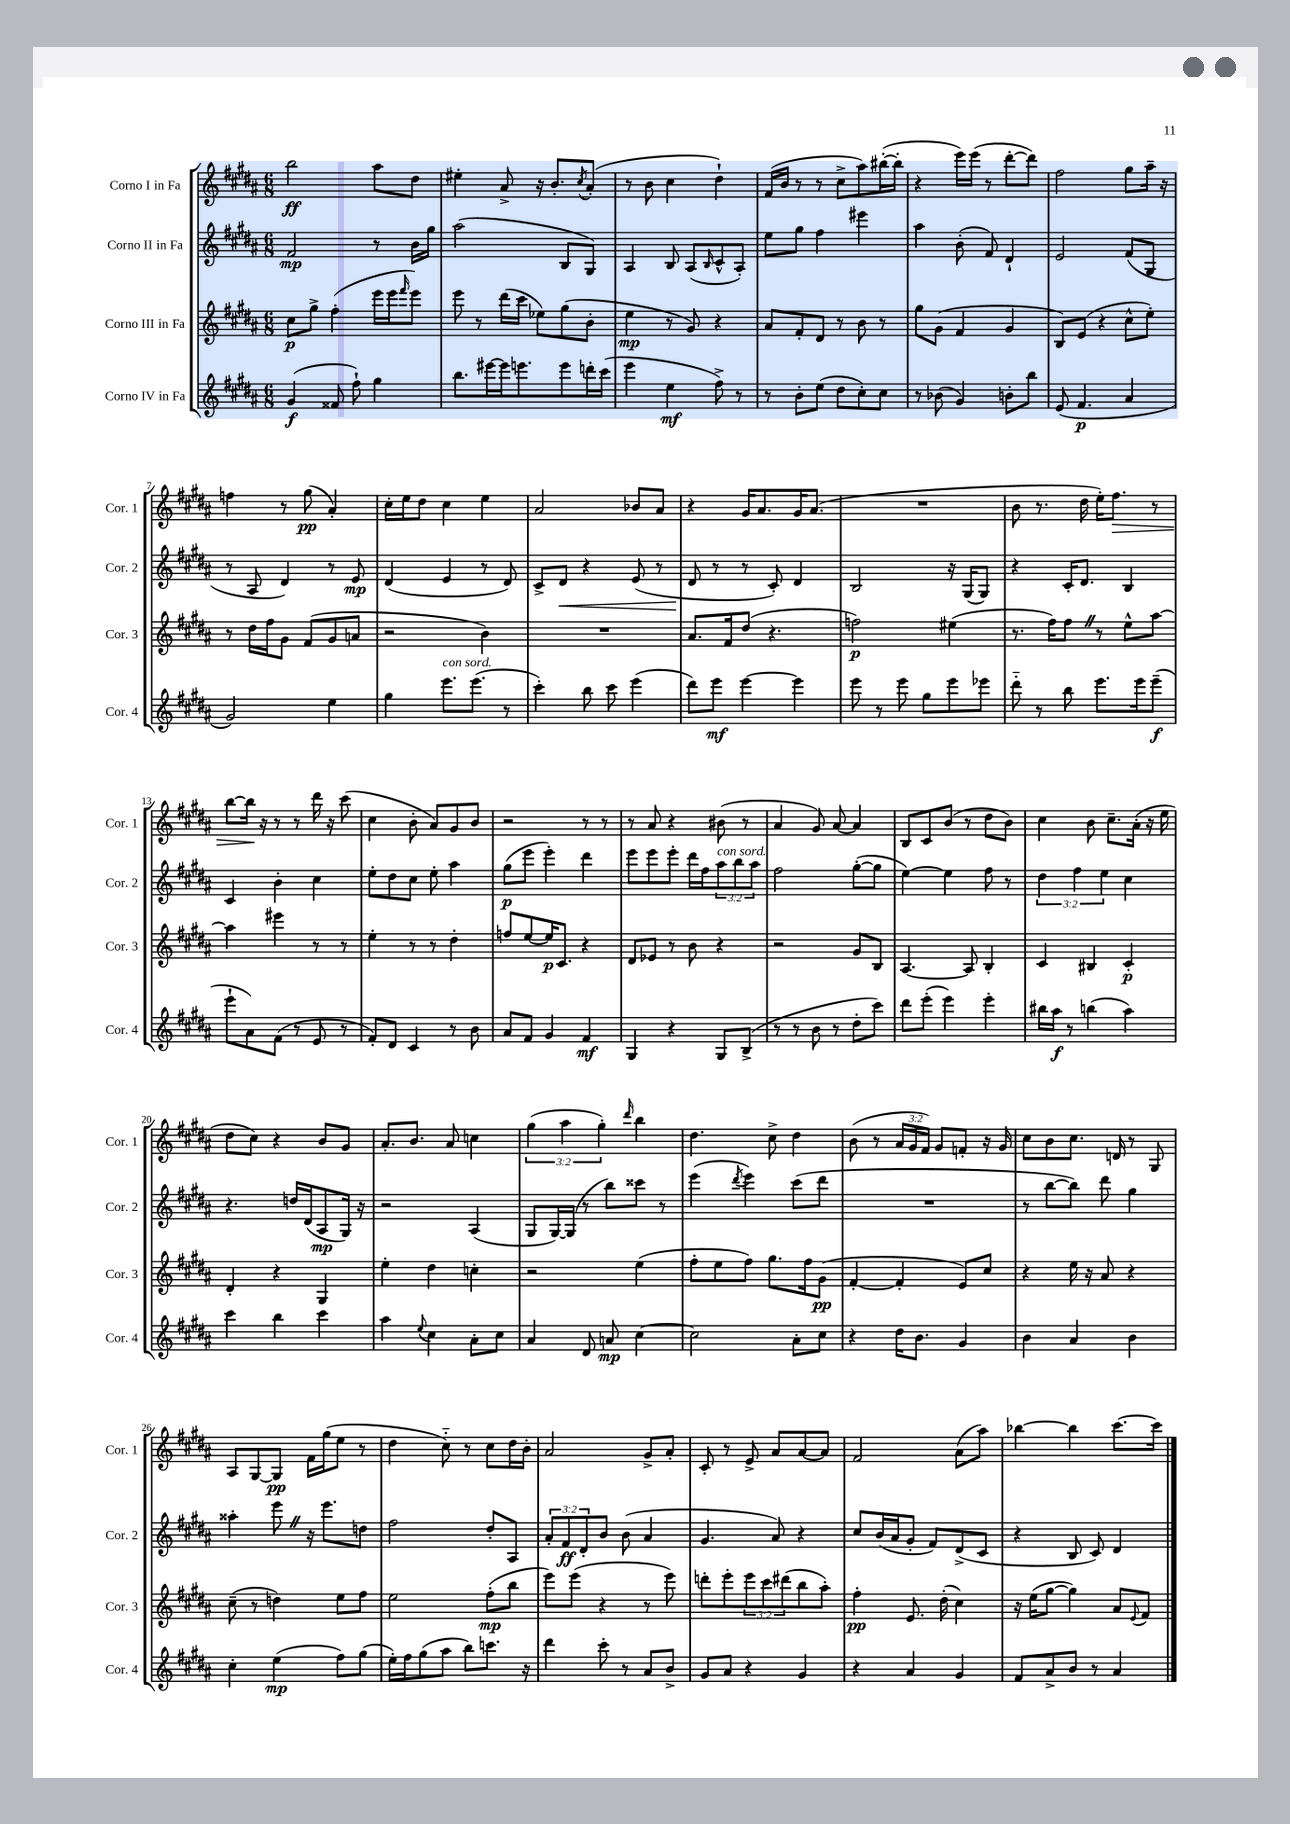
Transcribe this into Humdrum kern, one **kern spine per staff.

**kern	**kern	**kern	**kern
*staff4	*staff3	*staff2	*staff1
*clefG2	*clefG2	*clefG2	*clefG2
*k[f#c#g#d#a#]	*k[f#c#g#d#a#]	*k[f#c#g#d#a#]	*k[f#c#g#d#a#]
*M6/8	*M6/8	*M6/8	*M6/8
(4g#	8cc#	2f#	2bb
.	8gg#^	.	.
8f##	(4ff#'	.	.
8ff#`)	.	.	.
4gg#	16eee	8r	8aa#
.	16eee	.	.
.	16qqfff#	.	.
.	8eee)	16b	8dd#
.	.	16gg#	.
=	=	=	=
8.bb	8eee	(2aa#	4ee#'
.	8r	.	.
[16eee#	.	.	.
16eee#]	(16ddd#	.	8a#^
8.eee	16ccc#	.	.
.	8ee-)	.	16r
.	.	.	8.b'
8eee	(8gg#	8B	.
.	.	.	8qcc#
16ddd'	8b'	8G#)	(8a#'
(16ccc#	.	.	.
=	=	=	=
4eee	4ee	4A#	8r
.	.	.	8b
4ee	8r	8B	4cc#
.	8g#)	(8A#	.
.	.	16qqB	.
8ff#^)	4r	8c#^^	4dd#`)
8r	.	8A#')	.
=	=	=	=
8r	8a#	8ee	(16f#
.	.	.	16b
8b'	8f#'	8gg#	8r
(8ee	8d#	4ff#	8r
8dd#	8r	.	8cc#^
8cc#')	8b	4eee#	8aa#)
8cc#	8r	.	([16bb#'
.	.	.	16bb#']
=	=	=	=
8r	8gg#	4aa#	4r
(8b-	(8g#	.	.
4g#)	4f#	(8b'	16eee)
.	.	.	(16eee
.	.	8f#)	8r
8b'	4g#	4d#`	[8ddd#'
8bb	.	.	8ddd#])
=	=	=	=
(8e	8B)	2e	2ff#
4.f#	(8e	.	.
.	4r	.	.
4a#	8cc#^^	(8f#	8gg#
.	8ee')	8G#	16aa#~
.	.	.	16r
=	=	=	=
2g#)	8r	8r	4ff
.	16dd#	8A#	.
.	16ff#	.	.
.	8g#	4d#)	8r
.	(8f#	.	(8gg#
4ee	8g#	8r	4a#')
.	8a	8e	.
=	=	=	=
4gg#	2r	(4d#	16cc#'
.	.	.	16ee
.	.	.	8dd#
8.eee	.	4e	4cc#
(8.eee	.	.	.
.	4b)	8r	4ee
8r	.	8d#)	.
=	=	=	=
4ccc#')	2.r	8c#^	2a#
.	.	8d#	.
8bb	.	4r	.
8ccc#	.	.	.
(4eee	.	(8e	8b-
.	.	8r	8a#
=	=	=	=
8ddd#)	8.a#	8d#	4r
8eee	.	8r	.
.	16f#	.	.
[4eee	(8dd#	8r	16g#
.	.	.	8.a#
.	4.r	8c#')	.
4eee]	.	4d#	16g#
.	.	.	(8.a#
=	=	=	=
8eee	2ff)	2B	2.r
8r	.	.	.
8eee	.	.	.
8gg#	.	.	.
8eee	(4ee#	16r	.
.	.	(16G#	.
8eee-	.	8G#)	.
=	=	=	=
8ddd#'~	8.r	4r	8b
8r	.	.	8.r
.	16ff#)	.	.
8bb	8ff#	16c#'	.
.	.	8.d#	16dd#
8.eee	8r	.	16ee')
.	.	.	8.ff#
.	8ee^^	4B	.
16eee	.	.	.
(8eee~	[8aa#	.	8r
=	=	=	=
8eee`	4aa#]	4c#	[8bb
8a#)	.	.	16bb]
.	.	.	16r
(8f#	4eee#	4b'	8r
8r	.	.	8r
8e	8r	4cc#	16ddd#
.	.	.	16r
8r	8r	.	(8ccc#
=	=	=	=
8f#')	4ee'	8ee'	4cc#
8d#	.	8dd#	.
4c#	8r	8cc#	8b'
.	8r	8ee'	8a#)
8r	4dd#'	4aa#	8g#
8b	.	.	8b
=	=	=	=
8a#	8ff	(8gg#	2r
8f#	[8ee	8eee	.
4g#	16ee]	4eee')	.
.	8.c#	.	.
4f#	4r	4ddd#	8r
.	.	.	8r
=	=	=	=
4G#	8d#	8eee	8r
.	8e-	8eee	8a#
4r	8r	8eee'	4r
.	8b	16ddd#	.
.	.	16ff#	.
8G#	4r	12aa#	(8b#
.	.	12bb	.
(8B^	.	.	8r
.	.	12aa#	.
=	=	=	=
8r	2r	2ff#	4a#
8r	.	.	.
8b	.	.	8g#)
8r	.	.	[8a#
8dd#'	8g#	([8gg#'	4a#]
8ccc#)	8B	8gg#]	.
=	=	=	=
8ddd#	[4.A#	[4ee)	8B
(8eee'	.	.	8c#
4eee)	.	4ee]	(8b
.	8A#]	.	8r
4eee'	4B'	8ff#	8dd#
.	.	8r	8b)
=	=	=	=
16bb#	4c#	6dd#	4cc#
16aa#	.	.	.
8r	.	.	.
.	.	6ff#	.
(4bb	4B#	.	8b
.	.	6ee	.
.	.	.	8.cc#~
4aa#)	4c#'	4cc#	.
.	.	.	(16a#'
.	.	.	16r
.	.	.	16ee
=	=	=	=
4ccc#	4d#'	4.r	8dd#
.	.	.	8cc#)
4bb	4r	.	4r
.	.	16dd	.
.	.	(16d#	.
4ccc#	4G#	8A#	8b
.	.	16G#)	8g#
.	.	16r	.
=	=	=	=
4aa#	4ee'	2r	8.a#'
.	.	.	8.b
8qqee	.	.	.
4cc#	4dd#	.	.
.	.	.	8a#
8a#'	4cc'	(4A#	4cc
8cc#	.	.	.
=	=	=	=
4a#	2r	8G#	(6gg#
.	.	[16G#)	.
.	.	.	6aa#
.	.	(16G#]	.
8d#	.	8r	.
.	.	.	6gg#')
8a	.	8bb)	.
.	.	.	16qqddd#
[4cc#	(4ee	8ccc##	4bb
.	.	8r	.
=	=	=	=
2cc#]	8ff#'	(4eee	4.dd#
.	8ee	.	.
.	.	8qddd#	.
.	8ff#)	4eee)	.
.	8.gg#	.	8cc#^
8a#'	.	(8ccc#	4dd#
.	16ff#	.	.
8cc#	(8g#	8ddd#	.
=	=	=	=
4r	[4f#'	2.r	(8b
.	.	.	8r
16dd#	4f#']	.	24a#
.	.	.	24g#
8.b	.	.	.
.	.	.	24f#)
.	.	.	8g#
4g#	8e)	.	8f'
.	8cc#	.	16r
.	.	.	16g#
=	=	=	=
4b	4r	8r	8cc#
.	.	[8bb	8b
4a#	16ee	8bb])	8.cc#
.	16r	.	.
.	8a#	8ddd#	.
.	.	.	16d
4b	4r	4gg#	8r
.	.	.	8G#
=	=	=	=
4cc#'	(8cc#~	4aa##'	8A#
.	8r	.	[8G#
(4ee	4dd)	8eee	8G#]
.	.	16r	16f#
.	.	8.eee	(16gg#
8ff#)	8ee	.	8ee
(8gg#	8ff#	8dd	8r
=	=	=	=
16ee')	2ee	2ff#	4dd#
16ff#	.	.	.
(8gg#	.	.	.
8aa#	.	.	8cc#'~)
8bb)	.	.	8r
8.ccc	(8ff#'	8dd#'	8cc#
.	8bb	8A#	16dd#
16r	.	.	16b'
=	=	=	=
4ddd#	8eee)	12a#'	2a#
.	.	12f#	.
.	(8eee	.	.
.	.	12d#'	.
8ccc#'	4r	8b	.
8r	.	(8b	.
8a#	8r	4a#	8g#^
8b^	8eee)	.	8a#'
=	=	=	=
8g#	8ddd'	4.g#	8c#'
8a#	8eee'	.	8r
4r	12eee	.	8e^
.	12ccc#	.	.
.	.	8a#)	8a#
.	(12ddd#	.	.
4g#	8bb	4r	[8a#
.	8aa#')	.	8a#]
=	=	=	=
4r	4ff#'	8cc#	2f#
.	.	(16b	.
.	.	16a#	.
4a#	8.e	8g#'	.
.	.	8f#)	.
.	(16dd#'	.	.
4g#	4cc#)	(8d#^	(8a#
.	.	8c#	8aa#)
=	=	=	=
8f#	16r	4r	[4bb-
.	(16ee	.	.
8a#^	[8gg#	.	.
8b	4gg#])	8B	4bb-]
8r	.	8c#)	.
4a#	8a#	4d#	[8.ccc#
.	8qqe	.	.
.	8f#	.	.
.	.	.	16ccc#]
==	==	==	==
*-	*-	*-	*-
